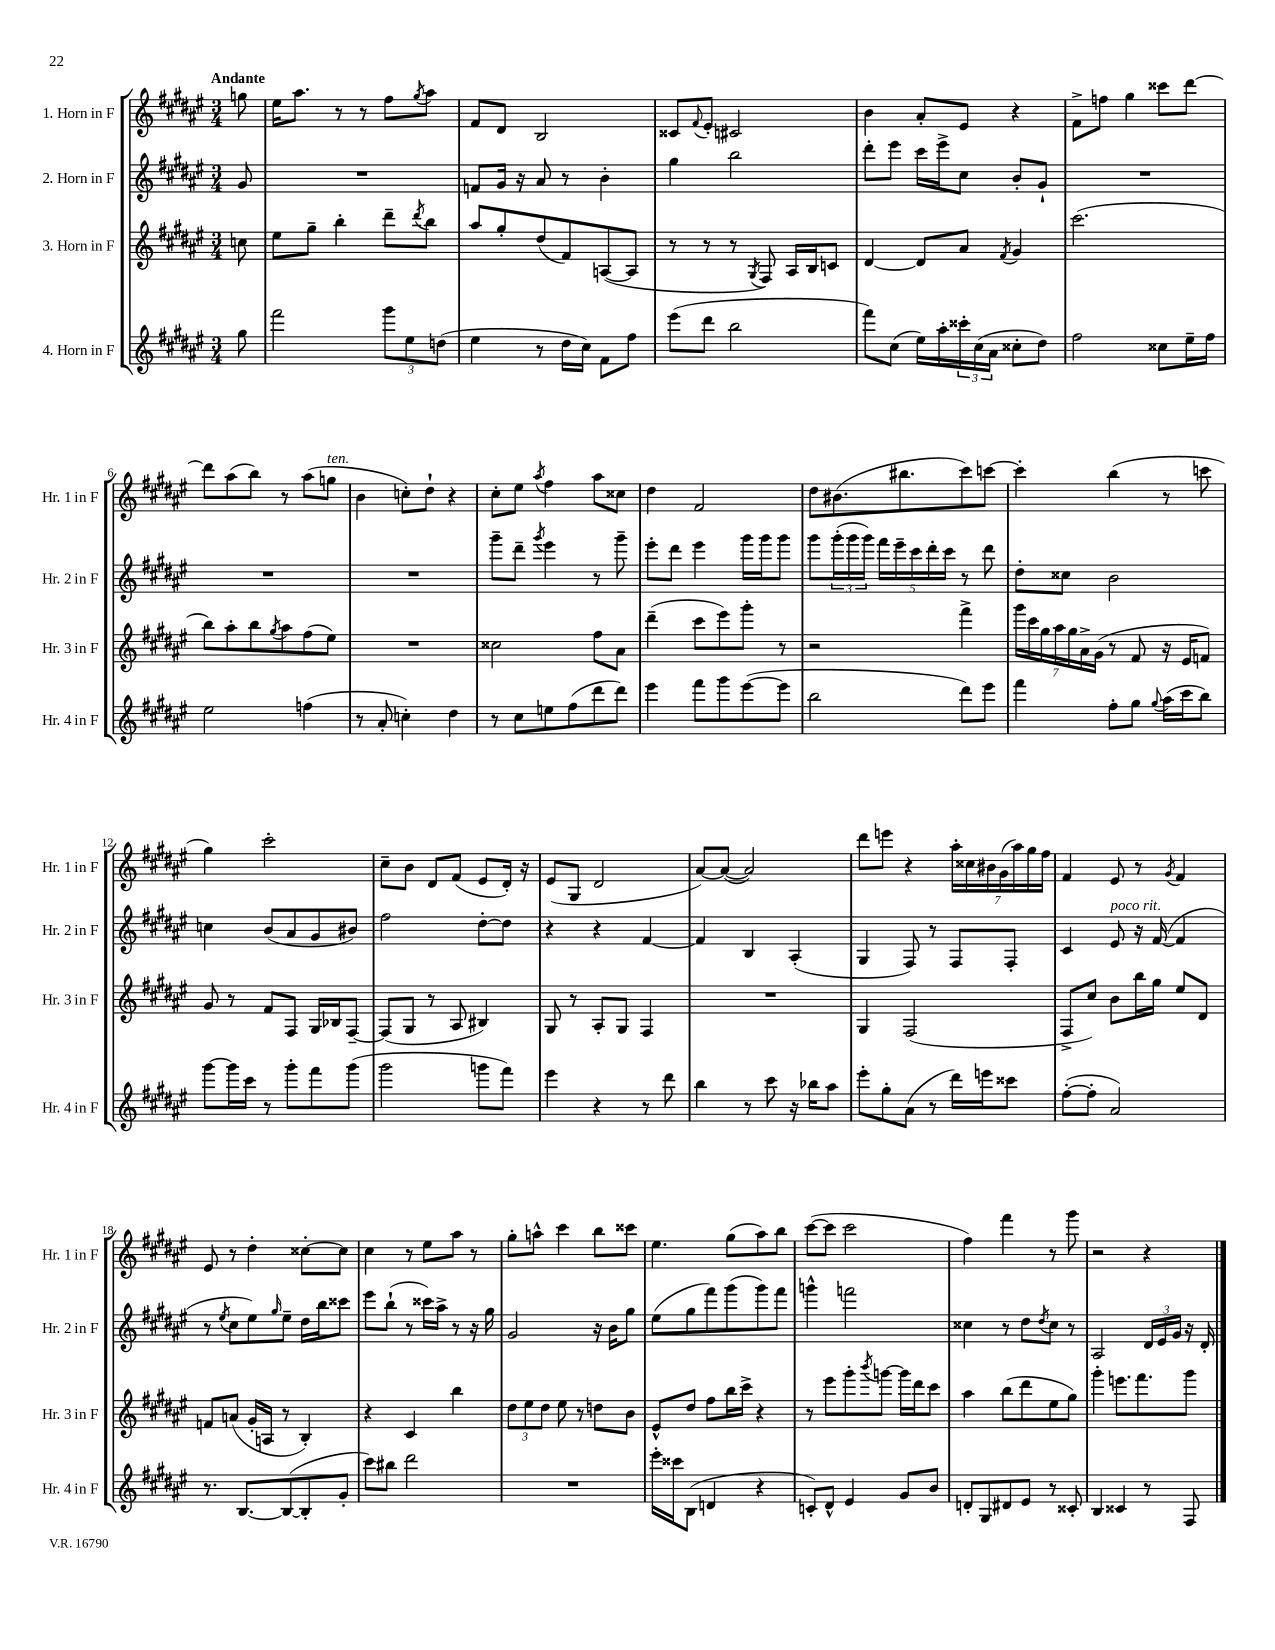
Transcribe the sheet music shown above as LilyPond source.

<<
\new StaffGroup <<
\new Staff = "s0" \with { instrumentName = "1. Horn in F" shortInstrumentName = "Hr. 1 in F" } {
    \clef treble \key fis \major \numericTimeSignature \time 3/4 \partial 8 \tempo "Andante"
    g''8 |
    eis''16 ais''8. r8 r8 fis''8 \acciaccatura { gis''8 } ais''8 |
    fis'8 dis'8 b2 |
    cisis'8 \appoggiatura { fis'8 } eis'8-. cis'2 |
    b'4 ais'8-. eis'8 r4 |
    fis'8-> f''8 gis''4 cisis'''8 dis'''8~ |
    dis'''8 ais''8( b''8) r8 ais''8( g''8^\markup { \italic "ten." } |
    b'4 c''8-.) dis''8-! r4 |
    cis''8-. eis''8 \acciaccatura { ais''8 } fis''4 ais''8 cisis''8 |
    dis''4 fis'2 |
    dis''8 bis'8.( bis''8. cis'''8) c'''8~ |
    c'''4-. b''4( r8 c'''8 |
    gis''4) cis'''2-. |
    cis''8-- b'8 dis'8 fis'8( eis'8 dis'16-.) r16 |
    eis'8( gis8 dis'2 |
    ais'8~) ais'8~( ais'2) |
    dis'''8 e'''8 r4 \tuplet 7/4 { ais''16-. cisis''16 bis'16 gis'16( ais''16) gis''16 fis''16 } |
    fis'4 eis'8 r8 \acciaccatura { gis'8 } fis'4 |
    eis'8 r8 dis''4-. cisis''8~-. cisis''8 |
    cis''4 r8 eis''8 ais''8 r8 |
    gis''8-. a''8-^ cis'''4 b''8 cisis'''8 |
    eis''4. gis''8( ais''8) b''8 |
    cis'''8~( cis'''8 cis'''2 |
    fis''4) fis'''4 r8 gis'''8 |
    r2 r4 \bar "|." |
}
\new Staff = "s1" \with { instrumentName = "2. Horn in F" shortInstrumentName = "Hr. 2 in F" } {
    \clef treble \key fis \major \numericTimeSignature \time 3/4 \partial 8
    gis'8 |
    R2. |
    f'8 gis'16 r16 ais'8 r8 b'4-. |
    gis''4 b''2 |
    dis'''8-. eis'''8 cis'''16 eis'''16-> cis''8 b'8-. gis'8-! |
    R2. |
    R2. |
    R2. |
    gis'''8-- dis'''8-- \acciaccatura { gis'''8 } eis'''4 r8 gis'''8-- |
    eis'''8-. dis'''8 eis'''4 gis'''16 gis'''16 gis'''8 |
    gis'''8 \tuplet 3/2 { gis'''16-.( gis'''16 gis'''16) } \tuplet 5/4 { fis'''16 eis'''16-- cis'''16 dis'''16-. cis'''16 } r8 dis'''8 |
    dis''8-. cisis''8 b'2 |
    c''4 b'8( ais'8 gis'8 bis'8) |
    fis''2 dis''8~-. dis''8 |
    r4 r4 fis'4~ |
    fis'4 b4 ais4-.( |
    gis4 fis8) r8 fis8 fis8-. |
    cis'4 eis'8^\markup { \italic "poco rit." } r16 fis'16~( fis'4 |
    r8 \acciaccatura { eis''8 } cis''8 eis''8) \grace { gis''16 } eis''8-- dis''16 b''16 cisis'''8 |
    eis'''8 b''8-!( r8 cisis'''16) ais''16-> r8 r16 gis''16 |
    gis'2 r16 b'16 gis''8 |
    eis''8( gis''8 fis'''8) gis'''8( gis'''8) fis'''8 |
    g'''4-^ f'''2 |
    cisis''4 r8 dis''8 \acciaccatura { dis''8 } cisis''8 r8 |
    ais2 \tuplet 3/2 { dis'16 eis'16 gis'16 } r16 dis'16-. \bar "|." |
}
\new Staff = "s2" \with { instrumentName = "3. Horn in F" shortInstrumentName = "Hr. 3 in F" } {
    \clef treble \key fis \major \numericTimeSignature \time 3/4 \partial 8
    c''8 |
    eis''8 gis''8-- b''4-. dis'''8-- \acciaccatura { dis'''8 } b''8 |
    ais''8 gis''8-. dis''8( fis'8) a8~( a8 |
    r8 r8 r8 \acciaccatura { gis8 } fis8) ais16 b16 c'8 |
    dis'4~ dis'8 ais'8 \acciaccatura { fis'8 } gis'4 |
    cis'''2.( |
    b''8) ais''8-. b''8 \acciaccatura { gis''8 } ais''8 fis''8( eis''8) |
    R2. |
    cisis''2 fis''8 ais'8 |
    dis'''4--( cis'''8 eis'''8) gis'''8-. r8 |
    r2 fis'''4-> |
    \tuplet 7/4 { gis'''16 cis'''16 gis''16 ais''16 gis''16 ais'16-> gis'16( } r8 fis'8 r16 eis'16 f'8) |
    gis'8 r8 fis'8 fis8 gis16 bes16 fis8~-- |
    fis8( gis8 r8 ais8 bis4) |
    gis8 r8 ais8-. gis8 fis4 |
    R2. |
    gis4 fis2( |
    fis8-> cis''8) b'8 b''16 gis''16 eis''8 dis'8 |
    f'8 a'8( gis'16-. a16 r8 b4-.) |
    r4 cis'4 b''4 |
    \tuplet 3/2 { dis''8 eis''8 dis''8 } eis''8 r8 d''8 b'8 |
    eis'8-^ dis''8 fis''8 b''16 cis'''16-> r4 |
    r8 eis'''8 gis'''8-. \acciaccatura { b'''8 } g'''8~ g'''16 dis'''16 cis'''8 |
    ais''4 b''8( dis'''8 eis''8 gis''8) |
    gis'''4-. e'''8. fis'''8. gis'''8 \bar "|." |
}
\new Staff = "s3" \with { instrumentName = "4. Horn in F" shortInstrumentName = "Hr. 4 in F" } {
    \clef treble \key fis \major \numericTimeSignature \time 3/4 \partial 8
    gis''8 |
    fis'''2 \tuplet 3/2 { gis'''8 eis''8 d''8( } |
    eis''4 r8 dis''16 cis''16) fis'8 fis''8 |
    eis'''8( dis'''8 b''2 |
    fis'''8) cis''8( eis''16) ais''16-. \tuplet 3/2 { cisis'''16-. cis''16( ais'16 } cisis''8-. dis''8) |
    fis''2 cisis''8 eis''16-- fis''16 |
    eis''2 f''4( |
    r8 ais'8-. c''4-.) dis''4 |
    r8 cis''8 e''8 fis''8( dis'''8 dis'''8) |
    eis'''4 fis'''8 gis'''8 eis'''8~( eis'''8 |
    b''2 dis'''8) eis'''8 |
    fis'''4 fis''8-. gis''8 \appoggiatura { gis''8 } ais''16( cis'''16 b''8) |
    gis'''8~ gis'''16 cis'''16 r8 gis'''8-. fis'''8 gis'''8( |
    gis'''2 g'''8 fis'''8) |
    eis'''4 r4 r8 dis'''8 |
    b''4 r8 cis'''8 r16 bes''16 ais''8 |
    eis'''8-. gis''8-. ais'8( r8 dis'''16) e'''16 cisis'''8 |
    fis''8~-.( fis''8-. ais'2) |
    r8. b8.~ b8~( b8-. gis'8-. |
    cis'''8) bis''8 dis'''2 |
    R2. |
    eis'''16-. cisis'''16 b8( d'4 r4 |
    c'8-.) dis'8-^ eis'4 gis'8 b'8 |
    d'8-. gis8 dis'8 eis'8 r8 cisis'8-. |
    b4 cisis'4 r8 fis8 \bar "|." |
}
>>
>>
